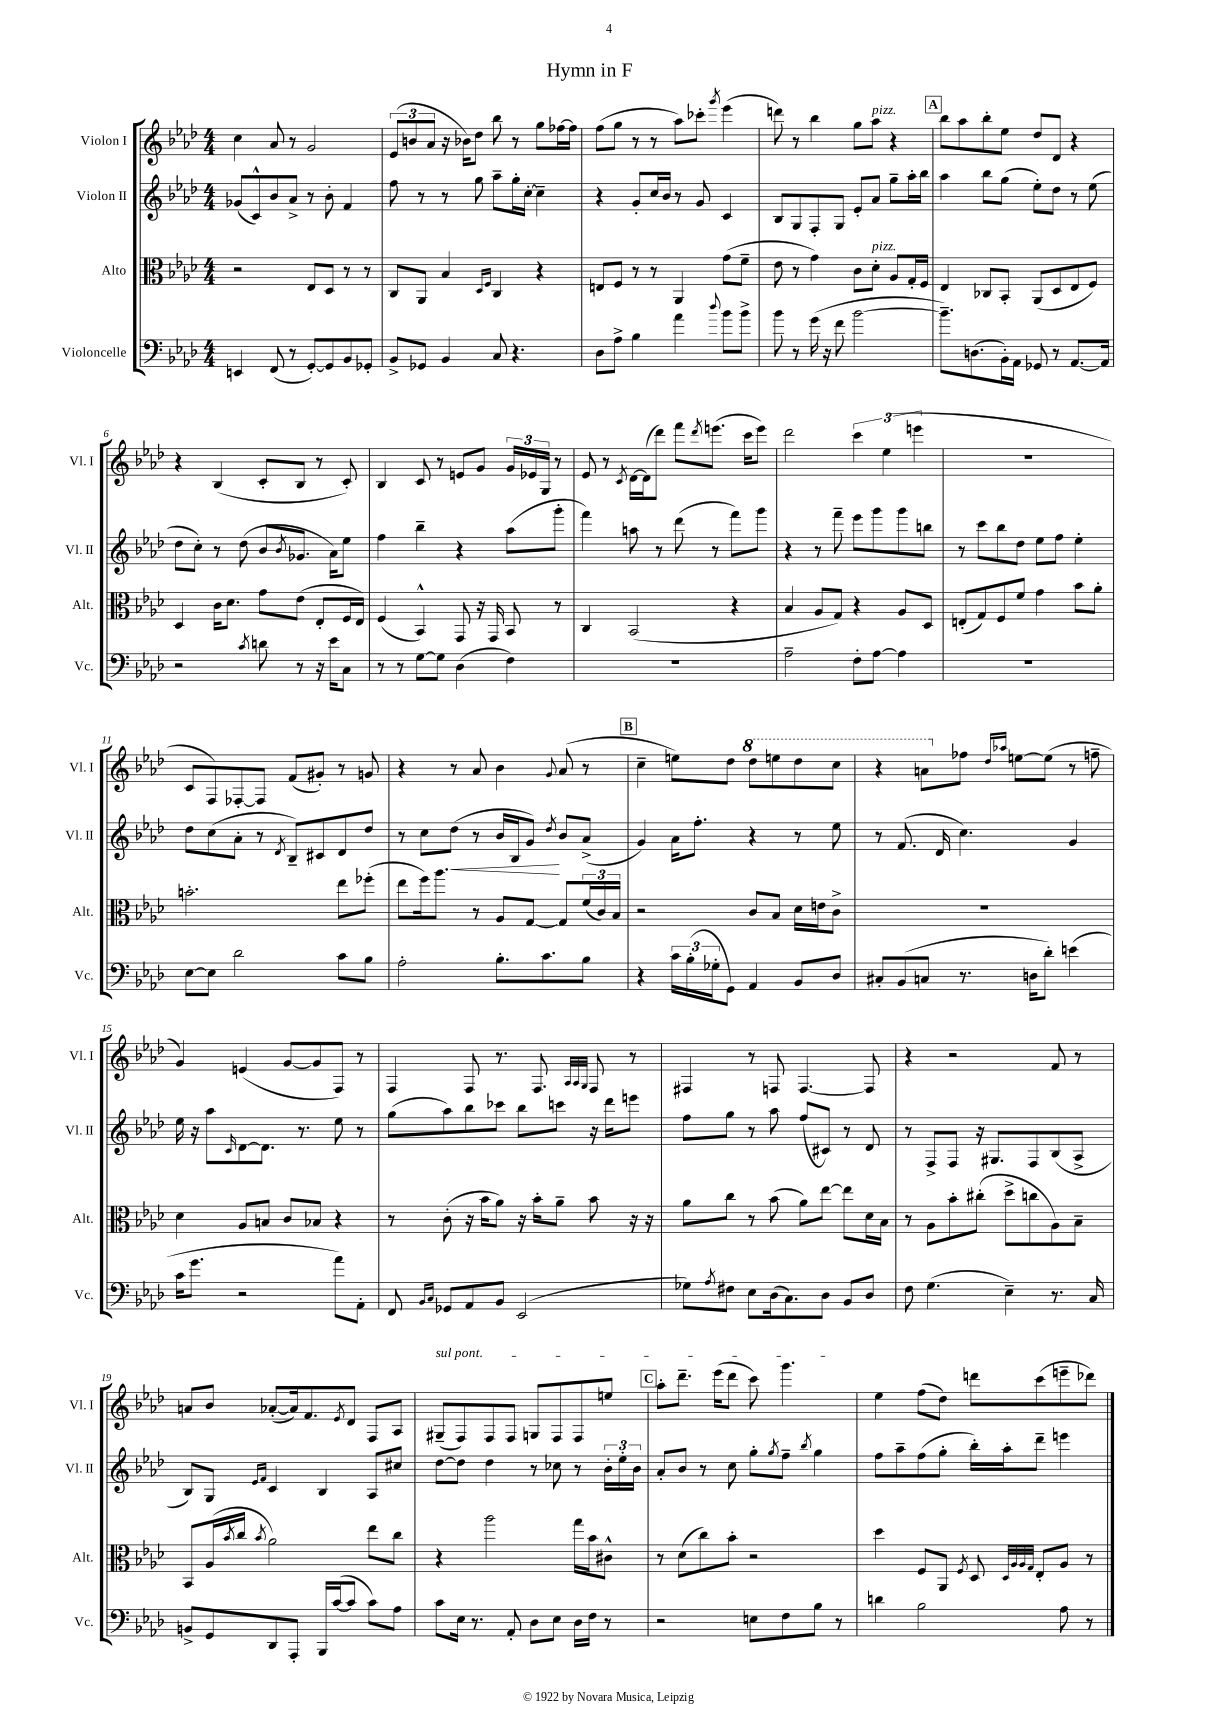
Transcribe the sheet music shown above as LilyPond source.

\header { title = "Hymn in F" }
<<
\new StaffGroup <<
\new Staff = "s0" \with { instrumentName = "Violon I" shortInstrumentName = "Vl. I" } {
    \clef treble \key aes \major \numericTimeSignature \time 4/4
    c''4 aes'8 r8 g'2 |
    \tuplet 3/2 { ees'8( b'8 aes'8 } r16 bes'16) des''8 bes''8 r8 g''8 fes''16~ fes''16 |
    f''8( g''8 r8 r8 aes''8) ces'''8-. \acciaccatura { g'''8 } ees'''4( |
    d'''8) r8 bes''4 g''8 aes''8^\markup { \italic "pizz." } r4 |
    \mark \markup { \box "A" } bes''8 aes''8 bes''8-. ees''8 des''8 des'8 r4 |
    r4 bes4( c'8-. bes8 r8 c'8-.) |
    bes4 c'8 r8 e'8 g'8 \tuplet 3/2 { g'16 ees'16 g16 } r8 |
    ees'8 r8 \acciaccatura { c'8 } des'16~ des'16( des'''8) f'''8 \acciaccatura { des'''8 } e'''8.( c'''16 e'''8) |
    des'''2 \tuplet 3/2 { c'''4 ees''4( e'''4 } |
    R1 |
    c'8 f8) fes8~-. fes8 f'8( gis'8-.) r8 g'8 |
    r4 r8 aes'8 bes'4 \appoggiatura { g'8 } aes'8( r8 |
    \mark \markup { \box "B" } c''4-- e''8) des''8 \ottava #1 des'''8 e'''8 des'''8 c'''8 |
    r4 a''8 \ottava #0 fes''8 \grace { des''16 aes''16 } e''8~ e''8( r8 f''8-- |
    g'4) e'4( g'8~ g'8 f8) r8 |
    f4 f8 r8. f8. \grace { aes32 aes32 g32 } f8 r8 |
    fis4 r8 f8 f4.~ f8 |
    r4 r2 f'8 r8 |
    a'8 bes'8 aes'8~-.( aes'16) f'8. \acciaccatura { ees'8 } des'8 f8 aes8 |
    \once \override TextSpanner.bound-details.left.text = \markup { \italic "sul pont." } gis8--\startTextSpan( f8) f8 f8 g8 f8 f8 e''8 |
    \mark \markup { \box "C" } aes''8-. des'''8.-- ees'''16( des'''8 c'''8) g'''4.\stopTextSpan |
    ees''4 f''8( des''8) d'''8 c'''8( e'''8-- des'''8) \bar "|." |
}
\new Staff = "s1" \with { instrumentName = "Violon II" shortInstrumentName = "Vl. II" } {
    \clef treble \key aes \major \numericTimeSignature \time 4/4
    ges'8( c'8-^) bes'8 aes'8-> r8 bes'8-. f'4 |
    f''8 r8 r8 g''8 aes''8-- g''16-. c''16~-. c''4-- |
    r4 g'8-. c''16 bes'16 r8 g'8 c'4 |
    bes8 g8 f8-. g8 ees'8-. aes'8 g''8-- aes''16-. bes''16 |
    \mark \markup { \box "A" } aes''4 bes''8 g''8( ees''8-.) des''8 r8 ees''8( |
    des''8 c''8-.) r8 des''8( bes'8 \acciaccatura { bes'8 } ges'8. aes'16) ees''8 |
    f''4 bes''4-- r4 aes''8( g'''8-. |
    f'''4) a''8 r8 des'''8( r8 f'''8) g'''8 |
    r4 r8 f'''8-- ees'''8 g'''8 g'''8 b''8 |
    r8 c'''8 bes''8 des''8 ees''8 f''8 ees''4-. |
    des''8 c''8( aes'8-. r8 \acciaccatura { des'8 } bes8--) cis'8 des'8 des''8 |
    r8 c''8 des''8\<( r8 bes'16 bes16 g'8\!) \acciaccatura { des''8 } bes'8 aes'8->( |
    \mark \markup { \box "B" } g'4) aes'16 f''8.-. r4 r8 ees''8 |
    r8 f'8.( des'16 c''4.) g'4 |
    ees''16 r16 aes''8 \grace { c'16 } des'8~ des'8. r8. ees''8 r8 |
    g''8( aes''8) bes''8 ces'''8 bes''8 c'''8 r16 des'''16 e'''8 |
    f''8 g''8 r8 aes''8 f''8( cis'8) r8 des'8 |
    r8 f8-> f8 r16 gis8. f8 bes8( aes8-> |
    bes8) g8 \grace { ees'16 f'16 } c'4 bes4 aes8 cis''8 |
    des''8~ des''8 des''4 r8 ces''8 r8 \tuplet 3/2 { bes'16-. ees''16-. bes'16 } |
    \mark \markup { \box "C" } aes'8-. bes'8 r8 c''8 g''8-. \acciaccatura { g''8 } f''8-- \acciaccatura { bes''8 } g''4 |
    f''8 aes''8-- f''8( g''8-. bes''16-.) aes''16-. des'''8-- e'''4 \bar "|." |
}
\new Staff = "s2" \with { instrumentName = "Alto" shortInstrumentName = "Alt." } {
    \clef alto \key aes \major \numericTimeSignature \time 4/4
    r2 ees8 des8 r8 r8 |
    c8 aes,8 bes4 \grace { des16 f16 } c4 r4 |
    e8 f8 r8 r8 aes,4 g'8( f'8-- |
    ees'8 r8 g'4) c'8 des'8-.^\markup { \italic "pizz." } aes8 g16-. f16 |
    \mark \markup { \box "A" } ees4 ces8 bes,8-. aes,8( des8 ees8 f8) |
    des4 c'16 des'8. g'8 ees'8( ees8-. f16 ees16) |
    f4( bes,4-^) g,8 r16 g,16 bes,8 r8 |
    c4 bes,2( r4 |
    bes4 aes8 g8) r4 aes8 des8 |
    e8-.( g8) f8 f'8 g'4 bes'8 aes'8-. |
    b'2.-. ees''8 fes''8-.( |
    ees''8 f''16) aes''8. r8 aes8 g8~ g8 \tuplet 3/2 { f'16( c'16) bes16 } |
    \mark \markup { \box "B" } r2 c'8 bes8 des'16 e'16 c'8-> |
    R1 |
    des'4 aes8 b8 c'8 bes8 r4 |
    r8 c'8-.( r16 bes'16 aes'8) r16 bes'16-. aes'8-- bes'8 r16 r16 |
    aes'8 c''8 r8 bes'8( aes'8) ees''8~ ees''8 des'16 bes16 |
    r8 aes8 bes'8-. cis''8-.( des''8-> c''8 aes8) bes8-- |
    bes,8 aes16( \acciaccatura { bes'8 } c''16 \acciaccatura { bes'8 } aes'2) ees''8 c''8 |
    r4 aes''2 g''16 bes'16 cis'8-^ |
    \mark \markup { \box "C" } r8 des'8( c''8) bes'8-. r2 |
    des''4 f8 aes,8 \acciaccatura { f8 } des8 \grace { des32 aes32 aes32 g32 } ees8-. aes8 r8 \bar "|." |
}
\new Staff = "s3" \with { instrumentName = "Violoncelle" shortInstrumentName = "Vc." } {
    \clef bass \key aes \major \numericTimeSignature \time 4/4
    e,4 f,8( r8 g,8~-.) g,8 bes,8 ges,8-. |
    bes,8-> ges,8 bes,4 c8 r4. |
    des8 aes8-> bes4 aes'4 \appoggiatura { des''8 } bes'8 bes'8-> |
    bes'8 r8 g'16( r16 f'8 bes'2~ |
    \mark \markup { \box "A" } bes'8.--) d8.( bes,16-.) aes,16 ges,8 r8 aes,8.~ aes,16 |
    r2 \acciaccatura { c'8 } d'8 r8 r16 ees'16 c8 |
    r8 r8 g8~ g8 des4( f4) |
    R1 |
    aes2-- f8-. aes8~ aes4 |
    R1 |
    ees8~ ees8 des'2 c'8 bes8 |
    aes2-. bes8.-. c'8. bes8 |
    \mark \markup { \box "B" } r4 \tuplet 3/2 { c'16 bes16-.( ges16-. } g,8) aes,4 bes,8 des8 |
    cis8-. bes,8( c8 r8. d16 des'8-.) e'4( |
    c'16 g'8. r2 aes'8) aes,8-. |
    f,8 \grace { bes,16 c16 } ges,8 aes,8 bes,8 ees,2( |
    ges8) \acciaccatura { aes8 } fis8 ees8 des16( c8.) des8 bes,8 des8 |
    f8 g4.( ees4--) r8. c16 |
    b,8-> g,8 des,8 aes,,8-. bes,,16 c'16~( c'8 c'8) aes8 |
    c'8 ees16 r8. aes,8-. des8 ees8 des16 f16 r8 |
    \mark \markup { \box "C" } r2 e8 f8 bes8 r8 |
    d'4 bes2 aes8 r8 \bar "|." |
}
>>
>>
